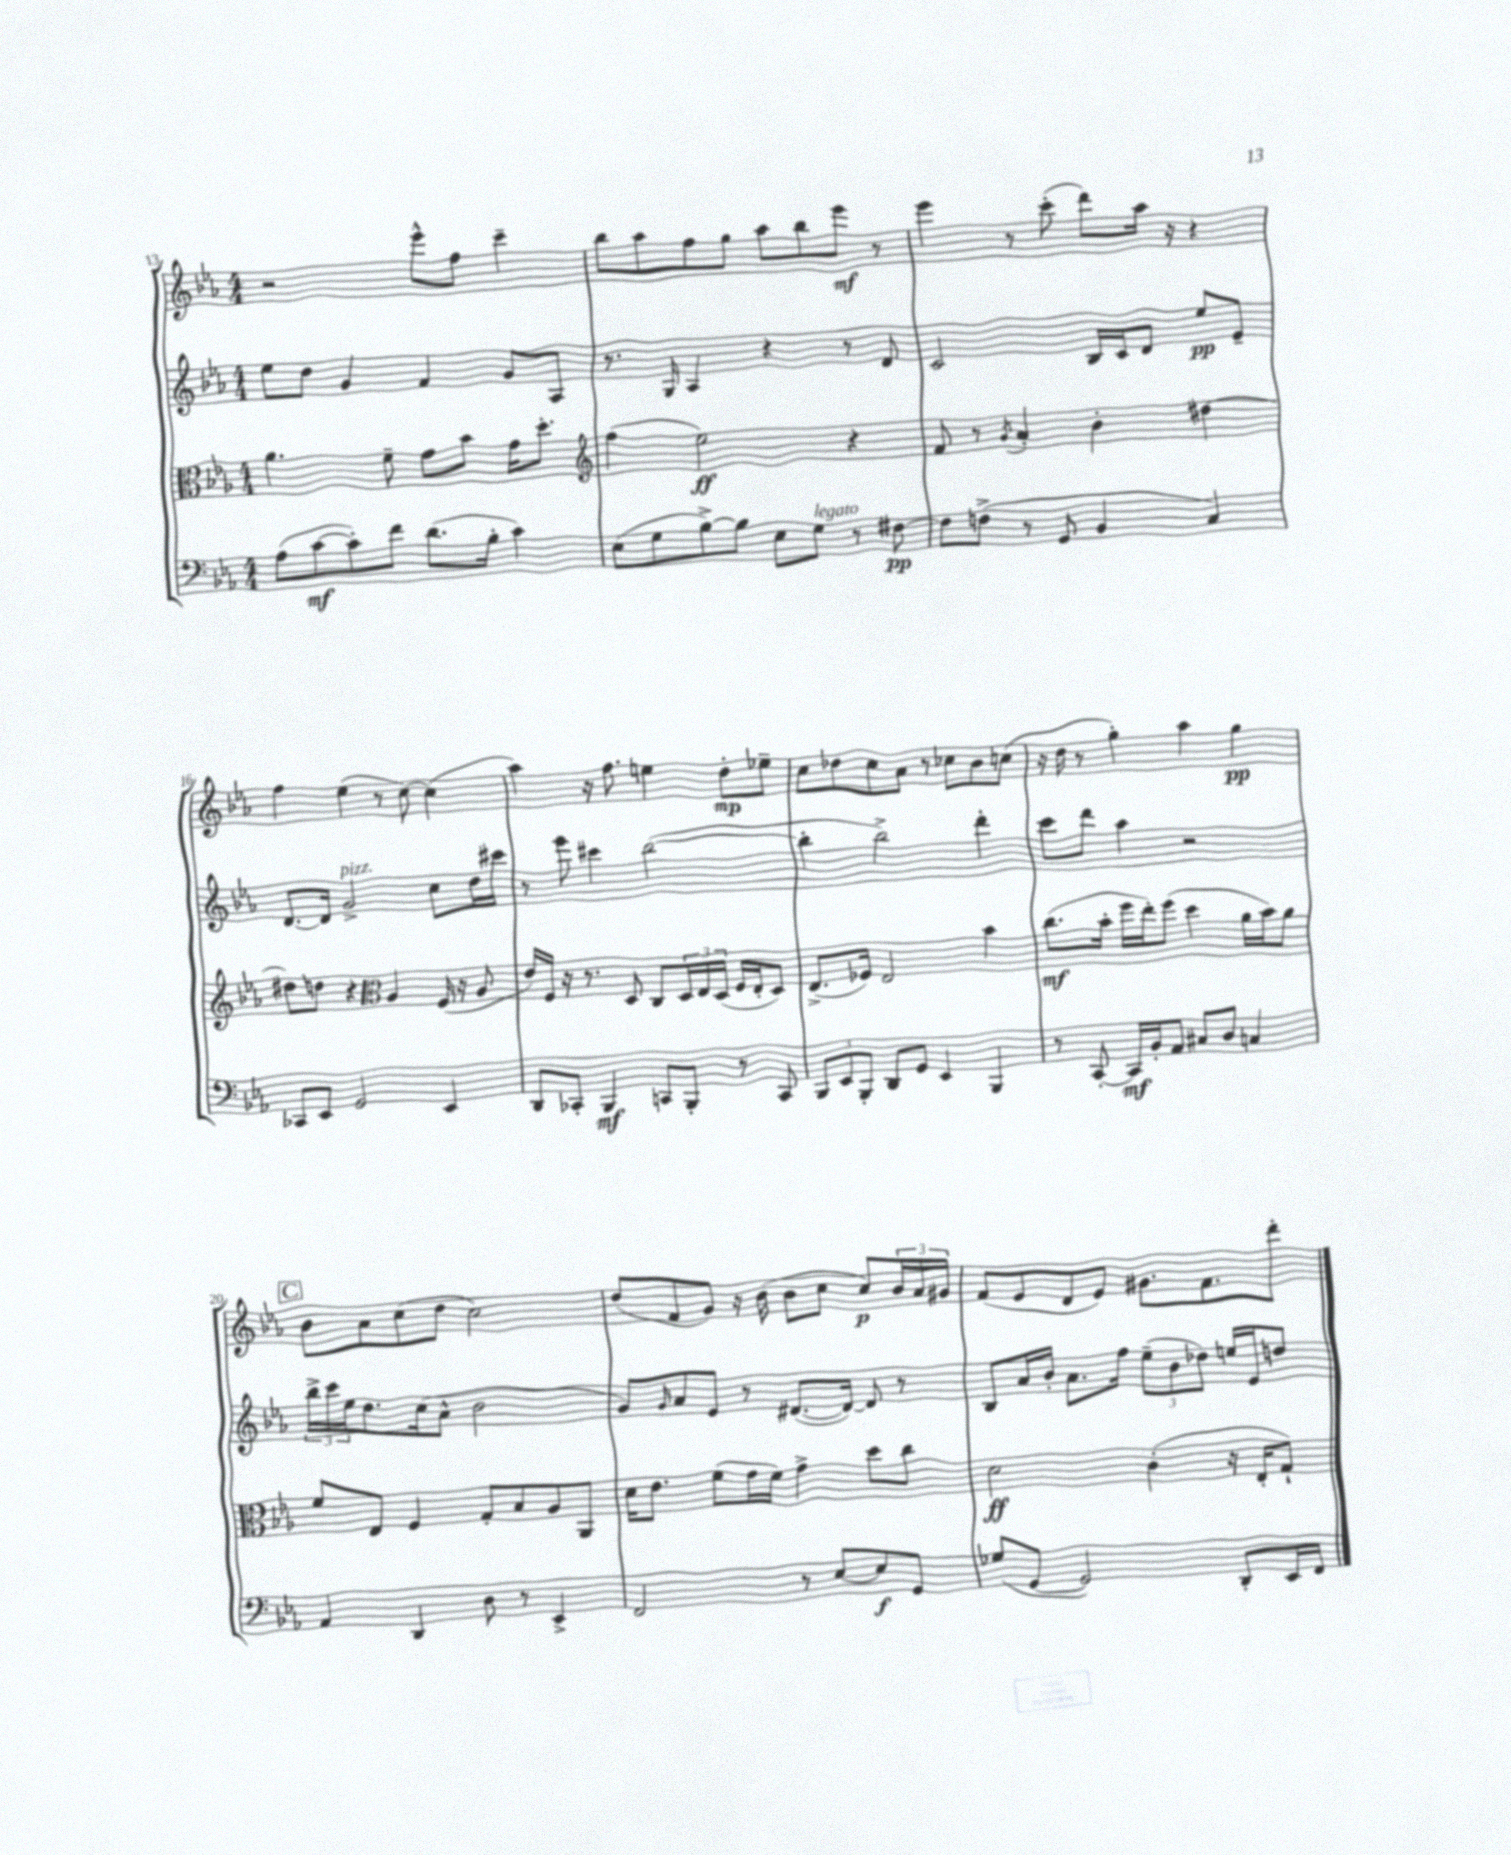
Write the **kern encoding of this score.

**kern	**kern	**kern	**kern
*staff4	*staff3	*staff2	*staff1
*clefF4	*clefC3	*clefG2	*clefG2
*k[b-e-a-]	*k[b-e-a-]	*k[b-e-a-]	*k[b-e-a-]
*M4/4	*M4/4	*M4/4	*M4/4
(8A-	4.a-	8ee-	2r
[8c	.	8dd	.
8c'])	.	4g	.
8f	8f~	.	.
(8.d	8g	4f	8eee-^^
.	8b-	.	8ff
16B-'	.	.	.
4c)	16g	8g	4ccc~
.	8.dd'	.	.
.	.	8A-	.
=	=	=	=
*	*clefG2	*	*
(8E-	(4ff	8.r	8bb-
8G	.	.	8aa-
.	.	16G	.
[8B-^)	2ee-)	4A-	8ff
8B-]	.	.	8gg
8E-	.	4r	8aa-
8G	.	.	8bb-
8r	4r	8r	8eee-
[8F#	.	8d	8r
=	=	=	=
8F#]	8f	2c	4eee-
(8F^	8r	.	.
.	8qg	.	.
8r	4a-'	.	8r
8GG	.	.	(8ccc'
4BB-	4b-'	16B-	8ddd)
.	.	16c	.
.	.	8d	16aa-
.	.	.	16r
4C)	[4dd#	8ee-	4r
.	.	8e-~	.
=	=	=	=
8CC-	8dd#]	[8.d	4ff
8EE-	8dd	.	.
.	.	16d]	.
2GG	4r	2g^	(4ee-
*	*clefC3	*	*
.	4A-	.	8r
.	.	.	[8cc)
4EE-	(16F	8cc	(4cc]
.	16r	.	.
.	8A-	16dd	.
.	.	16ccc#	.
=	=	=	=
8DD	16e-)	8r	4aa-)
.	16F	.	.
8CC-'	16r	8eee-	.
.	8.r	.	.
4BBB-	.	4ccc#	16r
.	.	.	8.ff
.	8D	.	.
8CC	8C	([2bb-	4ee
8BBB-'	24D	.	.
.	24E-	.	.
.	(24D	.	.
8r	16F	.	8dd'
.	16E-'	.	.
8CC	8D)	.	8ee-~
=	=	=	=
12BBB-	(8.E-^	4bb-']	8cc
12EE-	.	.	.
.	.	.	8dd-
12BBB-'	.	.	.
.	16F-)	.	.
8DD	2E-	2bb-^)	8cc
8GG	.	.	8a-
4EE-	.	.	8r
.	.	.	8cc-
4BBB-	4b-	4ddd'	8b-
.	.	.	(8cc
=	=	=	=
8r	(8.cc	8ccc	16r
.	.	.	16dd
[8CC'	.	8ddd	8r
.	16b-'	.	.
16CC]	16ff	4aa-	4gg')
16BB-'	16ee-')	.	.
8AA-	(8ff	.	.
8C#	4dd	2r	4aa-
8D	.	.	.
4C	16a-	.	4gg
.	16b-)	.	.
.	8a-	.	.
=	=	=	=
4AA-	8f	24bb-^	8b-
.	.	24ccc	.
.	.	24ee-	.
.	8E-	8.dd	8a-
4DD	4F	.	(8cc
.	.	(16cc	.
.	.	8a-^^	8dd
8D	8G'	2b-	2cc)
8r	8B-	.	.
4EE-^	8A-	.	.
.	8AA-	.	.
=	=	=	=
2FF	16d	8g)	(8dd
.	8.e-	.	.
.	.	16qqg	.
.	.	8a-	8f
.	(8f	8e-	8g)
.	16g	8r	16r
.	16f)	.	(16b-
8r	4g^	([8.d#	8b-
[8E-	.	.	8cc
.	.	16d#_)	.
8E-]	8dd	8d#]	8cc)
8GG	8cc	8r	24b-
.	.	.	24a-
.	.	.	24g#
=	=	=	=
(8G-	2d	8B-	(8f
[8GG	.	16a-	8e-
.	.	16b-'	.
2GG])	.	8.a-	8d
.	.	.	8e-)
.	.	16ff	.
.	(4c'	(12ee-~	8.g#
.	.	12b-	.
.	.	12dd-)	.
.	.	.	8.f
8DD'	16r	16ee	.
.	16E-'	16e-	.
16EE-	8G`)	8dd	8ddd'
16FF	.	.	.
==	==	==	==
*-	*-	*-	*-
